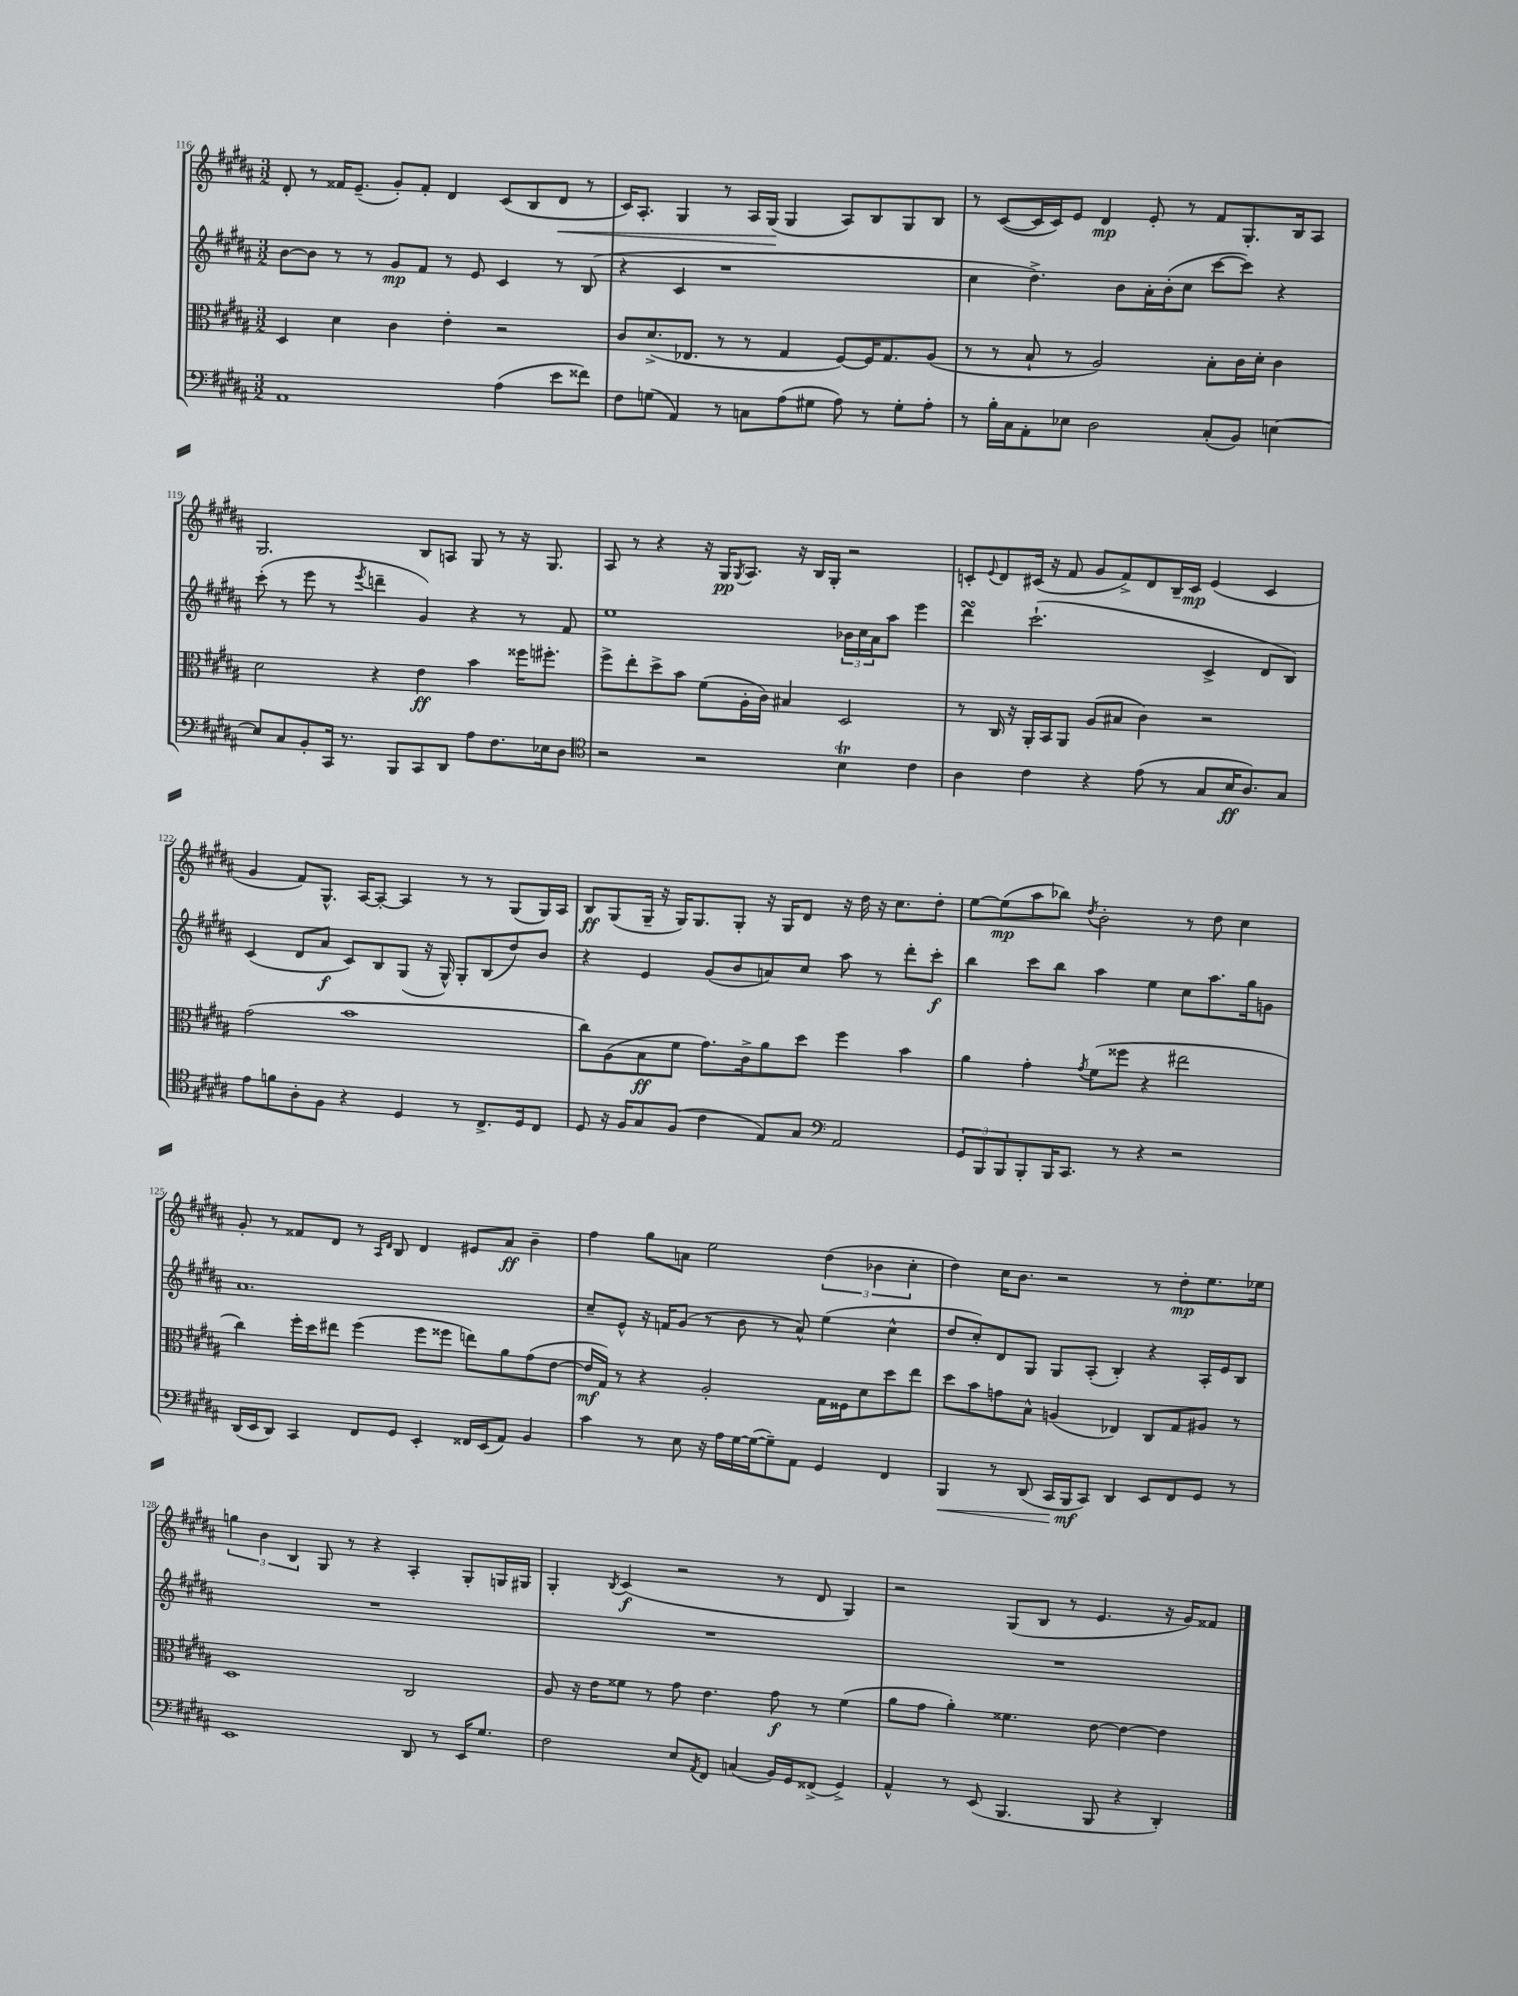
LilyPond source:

<<
\new StaffGroup <<
\new Staff = "s0" {
    \clef treble \key b \major \numericTimeSignature \time 3/2
    dis'8-. r8 fisis'16 e'8.--( gis'8-.) fisis'8-. dis'4 cis'8( b8 dis'8\< r8 |
    cis'16) ais8.-. gis4 r8 ais16 gis16\!( gis4 ais8) b8 gis8 b8 |
    r8 cis'8~( cis'16 cis'16) e'8 dis'4\mp e'8-. r8 fis'8 gis8.-. b16 ais8 |
    gis2. b8 a8 gis8 r8 r16 gis8. |
    ais8 r8 r4 r16 gis16\pp \acciaccatura { gis8 } ais8. r16 b16 gis16-. r2 |
    c'8-. \appoggiatura { e'8 } dis'8 cis'16( r16 fis'8 gis'8 fis'8->) dis'8 b16-- cis'16\mp e'4( cis'4 |
    gis'4 fis'8) gis8.-^ ais16~ ais8~-. ais4 r8 r8 gis8( gis16) ais16 |
    b8\ff gis8( gis16-- r16 gis16) gis8. gis8-. r16 gis16 dis'8 r16 dis''16 r16 cis''8. dis''8-. |
    e''8~ e''8\mp( ais''8 bes''8) \acciaccatura { dis''8 } b'2-. r8 dis''8 cis''4 |
    gis'8-. r8 fisis'8 dis'8 r8 \grace { ais16 dis'16 } b8 dis'4 eis'8 ais'8\ff b'4-- |
    fis''4 gis''8 a'8 e''2 \tuplet 3/2 { dis''4( bes'4 cis''4-. } |
    dis''4) cis''16 b'8. r2 r8 dis''8-.\mp e''8. ees''16 |
    \tuplet 3/2 { g''4 b'4 b4 } gis8 r8 r4 ais4-. gis8-. g16 gis16 |
    gis4-. \acciaccatura { b8 } cis'4\f( r2 r8 dis'8 gis4) |
    r2 gis8( b8 r8 e'4. r16 gis'16) fisis'8 \bar "|." |
}
\new Staff = "s1" {
    \clef treble \key b \major \numericTimeSignature \time 3/2
    b'8~ b'8 r8 r8 gis'8\mp fis'8 r8 e'8 cis'4 r8 b8( |
    r4 cis'4 r1 |
    cis''4 dis''4.->) b'8 ais'16-. b'16-.( cis''8 cis'''8~ cis'''8) r4 |
    cis'''8-.( r8 e'''8 r8 \acciaccatura { e'''8 } d'''4-- gis'4) r4 r8 fis'8 |
    e''1 \tuplet 3/2 { bes'16 cis''16 ais'16 } ais''8 e'''4 |
    dis'''4\turn cis'''2.-!( cis'4-> dis'8 b8) |
    cis'4( dis'8 ais'8\f cis'8) b8 gis8( r16 gis16-^) gis8-. b8( dis''8) b'8 |
    r4 e'4 gis'8( b'8 a'8) cis''8 ais''8 r8 dis'''8-. cis'''8-.\f |
    b''4 cis'''8 b''8 ais''4 e''4 cis''8 ais''8. gis''16 g'8 |
    ais'1. |
    cis''8-- e'8-^ r16 f'16 gis'8( r8 b'8 r8 ais'8-^) e''4( cis''4-^ |
    dis''8 cis''8-.) dis'8 gis8 gis8 ais8-.( b4-.) r4 ais16-. e'16 b8 |
    R1. |
    R1. |
    R1. \bar "|." |
}
\new Staff = "s2" {
    \clef alto \key b \major \numericTimeSignature \time 3/2
    dis4 dis'4 cis'4 e'4-. r2 |
    cis'8 dis'8.->( ees8. r8 r8 gis4 fis8~) fis16 gis8. ais8( |
    r8 r8 b8-! r8 ais2) b8-. cis'16 dis'16-. cis'4 |
    dis'2 r4 e'4\ff b'4 fisis''16 fis''8.-. |
    fis''8-> e''8-. dis''8-> b'8 fis'8( ais16-. cis'16) bis4 dis2 |
    r8 cis16 r16 ais,16-. b,16 ais,8 ais8( bis8 cis'4) r2 |
    gis'2( b'1 |
    cis''8) ais8( b8\ff fis'8 gis'8.) cis'16-> ais'8 dis''8 fis''4 b'4 |
    ais'4 gis'4-. \acciaccatura { gis'8 } fis'8( fisis''8 r4 eis''2 |
    cis''4) fis''16-. dis''16 eis''8 fis''4( fis''8 fisis''8 e''8) ais'8 gis'8( e'8~ |
    e'16\mf gis16) r8 r4 ais2-. gis16 fisis16 dis'8 dis''8 e''8 |
    dis''8 b'8 g'8 b8-^ a4( ees4) cis8 gis8 ais8 r8 |
    dis1 cis2 |
    ais8 r16 e'16 fisis'8 r8 gis'8 e'4. gis'8\f r8 fisis'4( |
    ais'8 gis'8 ais'4-.) fisis'4. e'8~ e'4~ e'4 \bar "|." |
}
\new Staff = "s3" {
    \clef bass \key b \major \numericTimeSignature \time 3/2
    ais,1 ais4( e'8 fisis'8) |
    fis8 g8( ais,4) r8 c8 ais8( gis8 ais8) r8 gis8-. ais8-. |
    r8 b16-. cis16 ais,8-. ees8 dis2 cis8-.( b,8) e4~ |
    e8 cis8 b,8-. cis,16 r8. b,,8 cis,8 dis,8 ais8 fis8. ees16 dis8 |
    \clef tenor r2 r2 b4\trill cis'4 |
    ais4 cis'4 r4 e'8( r8 gis8 b16\ff ais8.) gis8 |
    e'8 f'8 ais8-. fis8 r4 dis4 r8 cis8.-> dis16 cis8 |
    dis8 r16 fis16 gis8 fis8( cis'4 e8) gis8 \clef bass ais,2 |
    \tuplet 3/2 { gis,8 b,,8 b,,8 } b,,8-. b,,16 cis,8. r8 r4 r2 |
    dis,16( e,16 dis,8) cis,4 fis,8 gis,8 e,4-. fisis,16 e,16( ais,8) b,4 |
    cis'4 r8 e8 r16 ais16 gis16~ gis16~( gis8--) ais,8 gis,4 fis,4 |
    b,,4\< r8 dis,8( cis,16 b,,16\mf\! cis,8) dis,4 e,8 fis,8 gis,8 r8 |
    e,1 dis,8 r8 e,16 gis8. |
    fis2 e8 \acciaccatura { ais,8 } fis,8 c4( b,16) gis,16 fisis,8->( gis,4->) |
    ais,4-^ r8 e,8( b,,4. b,,8 r4 dis,4-.) \bar "|." |
}
>>
>>
\layout { \context { \Score currentBarNumber = #116 } }
